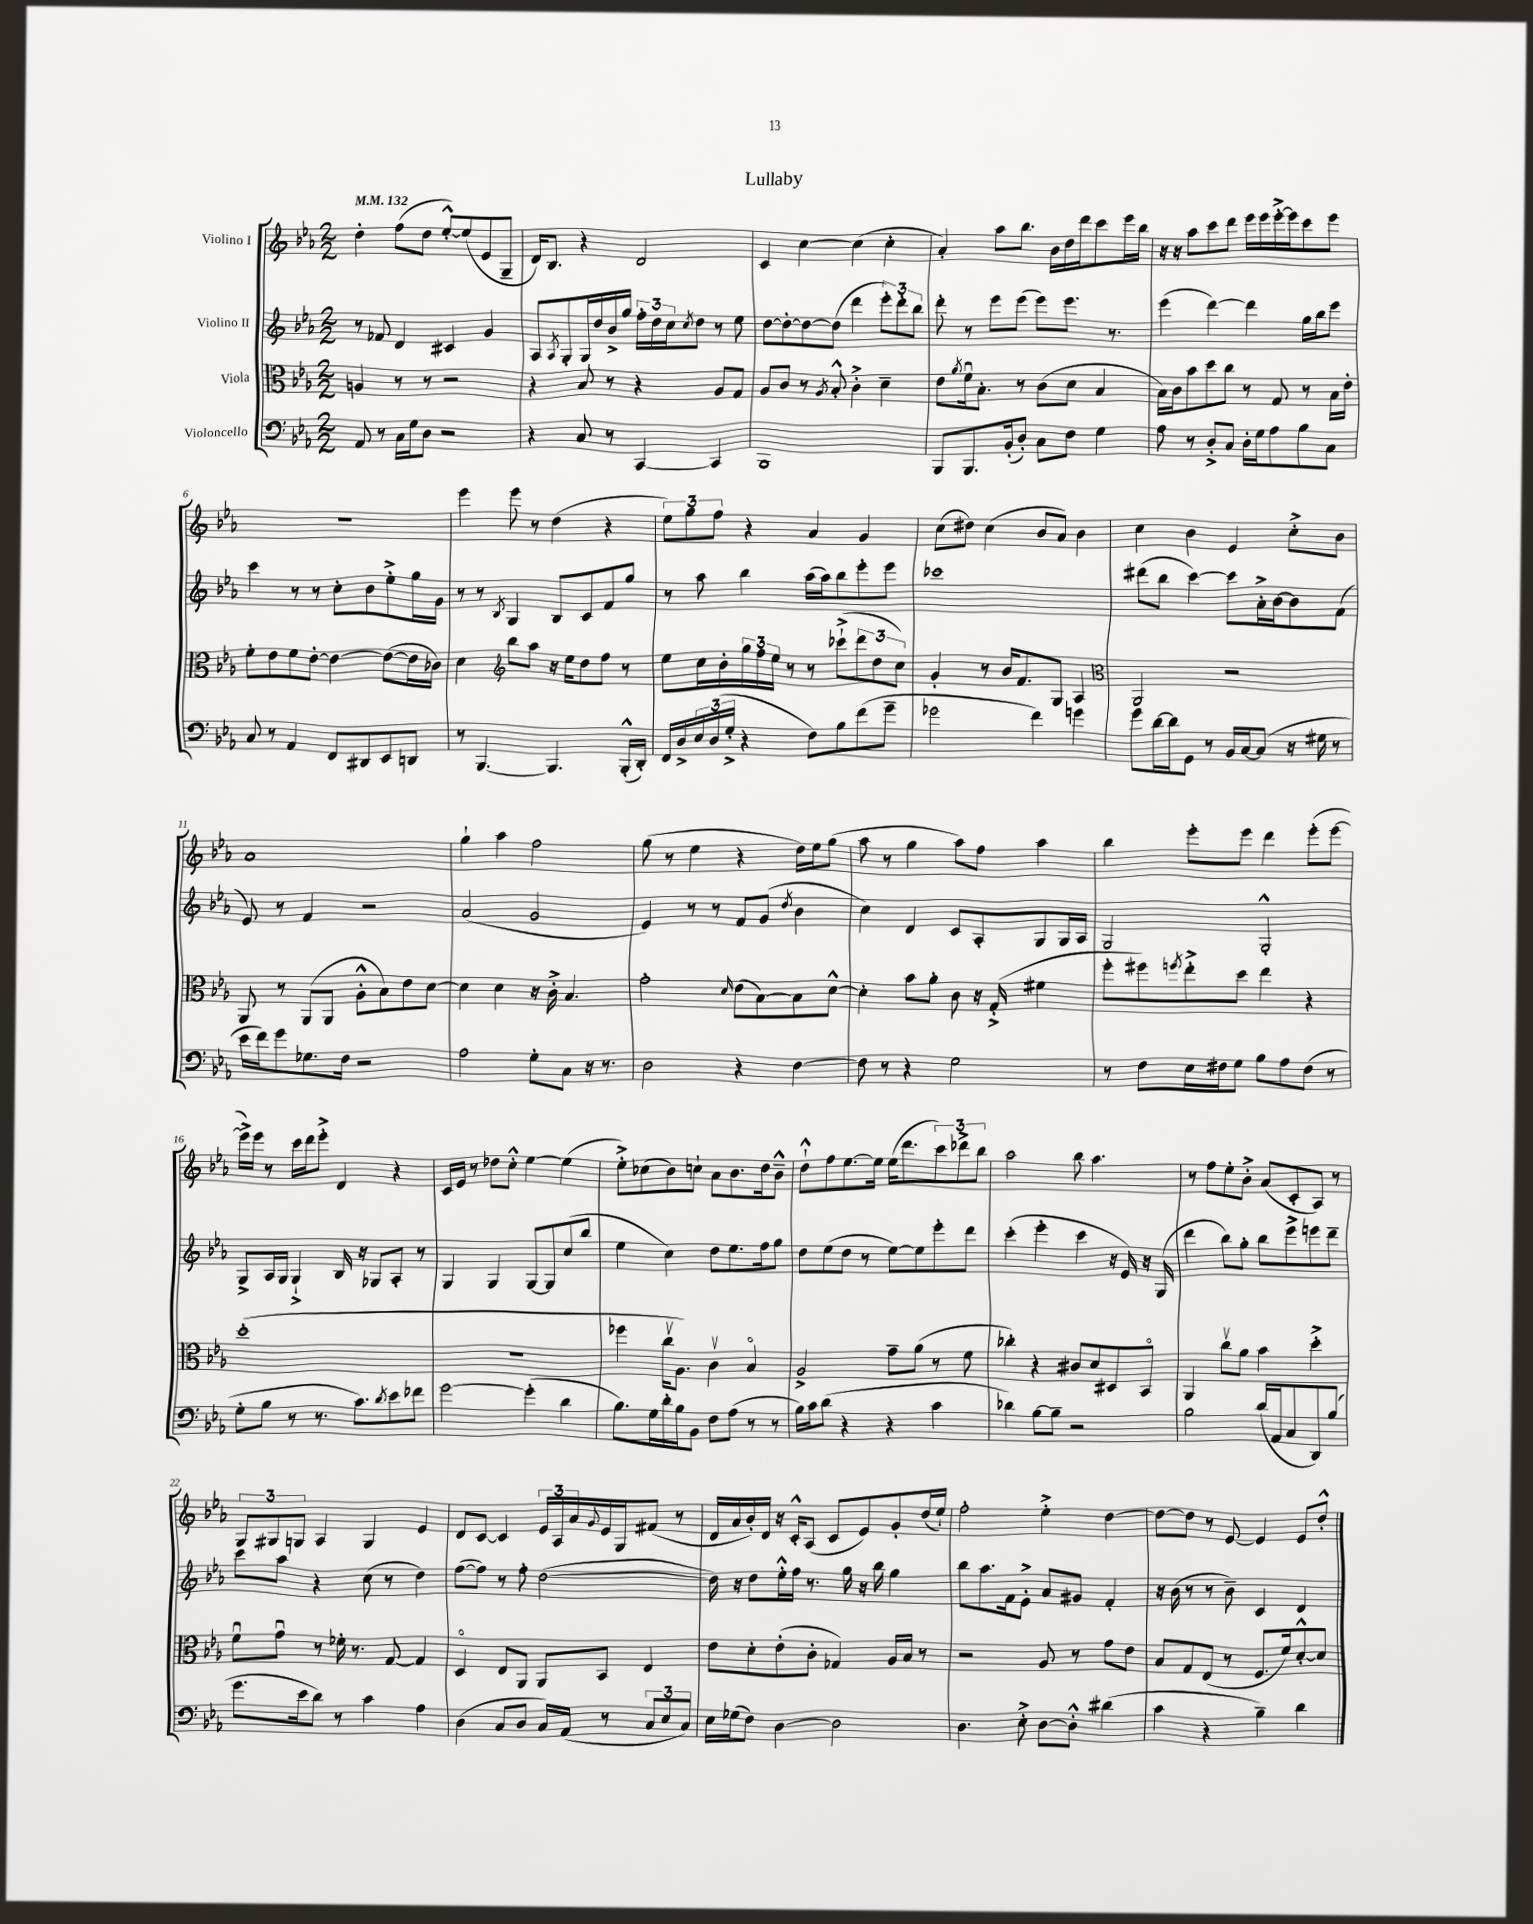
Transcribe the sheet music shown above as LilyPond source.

\header { title = "Lullaby" }
<<
\new StaffGroup <<
\new Staff = "s0" \with { instrumentName = "Violino I" } {
    \clef treble \key ees \major \numericTimeSignature \time 2/2 \tempo 4 = 132
    d''4-. f''8( d''8 ees''8~-.-^) ees''8( ees'8 g8-- |
    d'16) bes8. r4 d'2 |
    c'4 c''4~ c''4( c''4-. |
    aes'4-.) aes''8 bes''8. bes'16 d''16 d'''16 c'''8 ees'''16 bes''16 |
    r16 r16 aes''8 c'''8 d'''8 ees'''16 ees'''16 ees'''16~-.-> ees'''16 c'''8 ees'''8 |
    r1 |
    ees'''4 ees'''8 r8 d''4( r4 |
    \tuplet 3/2 { ees''8) g''8 f''8 } r4 aes'4 g'4 |
    c''8( dis''8) c''4( bes'8 aes'8) bes'4 |
    c''4 bes'4 ees'4 c''8-.-> bes'8 |
    aes'1 |
    g''4-! aes''4 f''2 |
    g''8( r8 ees''4 r4 d''16) ees''16 g''8( |
    aes''8 r8 g''4 aes''8) f''8 aes''4 |
    bes''4 ees'''8-. ees'''8 d'''4 ees'''8-.( ees'''8~ |
    ees'''16->) ees'''16 r8 c'''16 d'''16 ees'''8-.-> d'4 r4 |
    c'16 ees'16 r8 des''8 c''8-.-^ ees''4~ ees''4( |
    ees''8-.->) ces''8( bes'8) c''8-! aes'8 bes'8. d''16 bes'8---^ |
    d''8-!-^ f''8 ees''8.~ ees''16 ees''16( d'''8. \tuplet 3/2 { c'''8) des'''8-> bes''8 } |
    aes''2 bes''8 aes''4. |
    r8 f''8 ees''8-. bes'8-.-> aes'8( c'8-. aes8) r8 |
    \tuplet 3/2 { g8 gis8 g8 } aes4 g4 ees'4 |
    d'8 c'8~ c'4 \tuplet 3/2 { ees'16 aes16 aes'16 } \appoggiatura { g'8 } ees'16 g16 fis'8( r8 |
    d'16 aes'16 bes'16-.) d'16 r16 c'16-.-^ aes8( c'8 ees'8) g'8-. d''16( ees''16-!) |
    f''2-. ees''4-.-> d''4~ |
    d''8~ d''8 r8 ees'8~ ees'4 ees'8 d''8-.-^ \bar "|." |
}
\new Staff = "s1" \with { instrumentName = "Violino II" } {
    \clef treble \key ees \major \numericTimeSignature \time 2/2
    r8 fes'8 d'4 cis'4 g'4 |
    aes8 \acciaccatura { aes8 } g8-. g16 d''16 bes'16-> g''16 \tuplet 3/2 { f''16-. d''16 c''16 } \acciaccatura { c''8 } d''8 r8 ees''8 |
    d''8~ d''8~-. d''8~ d''8( d'''4 \tuplet 3/2 { ees'''8-.) d'''8-. bes''8 } |
    d'''8-. r8 ees'''8 ees'''8( ees'''8) ees'''8. r8. |
    ees'''4( d'''4~) d'''4 g''16 bes''16 ees'''8 |
    c'''4 r8 r8 c''8-. bes'8 ees''8-.-> g''16 g'16 |
    r8 r8 \acciaccatura { bes8 } g4 bes8 c'8 f'8 g''8 |
    r8 aes''8 bes''4 aes''16( aes''16) bes''8 ees'''8-. ees'''8 |
    ces'''1 |
    dis'''8( bes''8 c'''4~) c'''8 aes'16-.-> bes'16~ bes'8 f'8( |
    ees'8) r8 f'4 r2 |
    aes'2( g'2 |
    ees'4) r8 r8 f'8 g'8( \acciaccatura { d''8 } bes'4 |
    c''4) d'4 c'8 aes8-. g8 g16 aes16 |
    g2 g2-.-^ |
    g8-> aes16 g16 g4-!-> bes16 r16 ges8 aes8-. r8 |
    g4 g4 g8~ g8 c''8( bes''8 |
    ees''4 c''4) d''8 ees''8. f''16 g''8 |
    d''8 ees''8( d''8 r8 ees''8~) ees''8 ees'''8-. d'''8 |
    c'''4-.( ees'''4-. c'''4 r16 ees'16) r16 g16( |
    d'''4 bes''8) g''8-. bes''8 ees'''8-> e'''8 d'''8-- |
    c'''8 aes''8 r4 c''8( r8 d''4) |
    f''8~( f''8) r8 f''8-. d''2~( |
    d''16) r16 d''8 ees''16-.-^ f''16 r8. g''16 r16 bes''16 g''4 |
    bes''8 aes''8. f'16 ees'8-.-> aes'8 gis'8 f'4-. |
    r16 bes'16( r8 r8 bes'8--) c'4 d'4 \bar "|." |
}
\new Staff = "s2" \with { instrumentName = "Viola" } {
    \clef alto \key ees \major \numericTimeSignature \time 2/2
    a4 r8 r8 r2 |
    r4 bes8 r8 r4 aes8 g8 |
    aes8 c'8 r8 \acciaccatura { aes8 } bes8-.-^ c'4-.-> d'4-- |
    ees'8 \acciaccatura { aes'8 } f'16\downbow bes8.-. r8 c'8( d'8 bes4 |
    bes16) c'16 bes'8 d''8 c''8 r8 g8 r8 bes16 ees'16-. |
    f'8-. ees'8 f'8 ees'8~-. ees'4~ ees'8~( ees'16 ces'16) |
    d'4 \clef treble bes''8 aes''8 r16 ees''16 d''8 f''8 r8 |
    ees''8 c''16 bes'16-. \tuplet 3/2 { g''16 f''16 ees''16 } r8 r8 ces'''8-!->( \tuplet 3/2 { d'''8 d''8 c''8) } |
    g'4-. r8 bes'16 f'8. g8 aes4 |
    \clef alto aes,2 r2 |
    aes,8 r8 aes,8( aes,8 aes8-.-^ bes8) ees'8 d'8~ |
    d'4 d'4 r16 c'16-.-> bes4. |
    g'2-. \grace { d'16 } ees'8( bes8~) bes8 d'8~-^ |
    d'4-. bes'8 aes'8-. c'8 r16 g16-.->( fis'4 |
    f''8-. fis''8) \acciaccatura { f''8 } ees''8-.-> d''8 ees''4 r4 |
    d''1-.( |
    R1 |
    fes''4 c''16\upbow aes8.) c'4\upbow bes4\flageolet |
    aes2-> g'8-- aes'8( r8 f'8 |
    ces''4-.) r4 cis'8 d'8 dis8 bes,8\flageolet |
    aes,4 c''8\upbow aes'8 bes'4 d''4-.-> |
    f'8\downbow g'8\downbow r8 fes'16-. r8. g8~ g4 |
    d4\flageolet ees8 aes,8 aes,8 bes,8 ees4 |
    ees'8 d'8-. ees'8-.( c'8-. ges4) aes16 bes16 r8 |
    r2 aes8 r8 g'8 ees'8 |
    bes8 g8 ees8( r8 f8. f'16) d'8~-.-^ d'8 \bar "|." |
}
\new Staff = "s3" \with { instrumentName = "Violoncello" } {
    \clef bass \key ees \major \numericTimeSignature \time 2/2
    aes,8 r8 c16 g16 d8 r2 |
    r4 c8 r8 c,4~ c,4 |
    bes,,1 |
    bes,,8 bes,,8. bes,16-.( d8-.) c8 f8 g4 |
    aes8 r8 d8-.-> c8 d16-. g16 aes8 bes8 c8 |
    c8 r8 aes,4 f,8 dis,8 ees,8 d,8 |
    r8 bes,,4.~ bes,,4. bes,,16-.-^( d,16-.) |
    f,16 d16-> \tuplet 3/2 { ees16 d16( g16-.-> } r4 f8) bes8 f'8( g'8-- |
    ges'2 f'4) g'4 |
    g'8 d'16~ d'16 g,8 r8 bes,16 c16~ c8( r16 gis16 r8 |
    ees'16 f'16) g'8 ges8. f16 r2 |
    aes2 g8-. c8 r16 r8. |
    d2 r4 f4~ |
    f8 r8 r4 g2 |
    r8 f8 ees16 fis16 g8 bes8 aes8 fis8( r8 |
    g8-. bes8 r8 r8. c'8.) \acciaccatura { d'8 } ees'8 fes'8 |
    g'2~ g'4-.( d'4 |
    bes8.) g16 d'16-. bes16 bes,8 f8 aes8( r8 r8 |
    bes16) c'16 d'8( r4 r4 c'4 |
    des'4) bes8~ bes8-- r2 |
    bes2 d'16( aes,16 c8 d,8) bes8( |
    g'8. ees'16 d'8) r8 c'4 aes4 |
    d4( c8 d8 c16) aes,16( r8 \tuplet 3/2 { c8 ees8 c8) } |
    ees16 ges16( f8) d4~ d2 |
    d4. ees8-.-> d8~ d8-.-^ dis'4( |
    c'4 r4 bes4--) d'4 \bar "|." |
}
>>
>>
